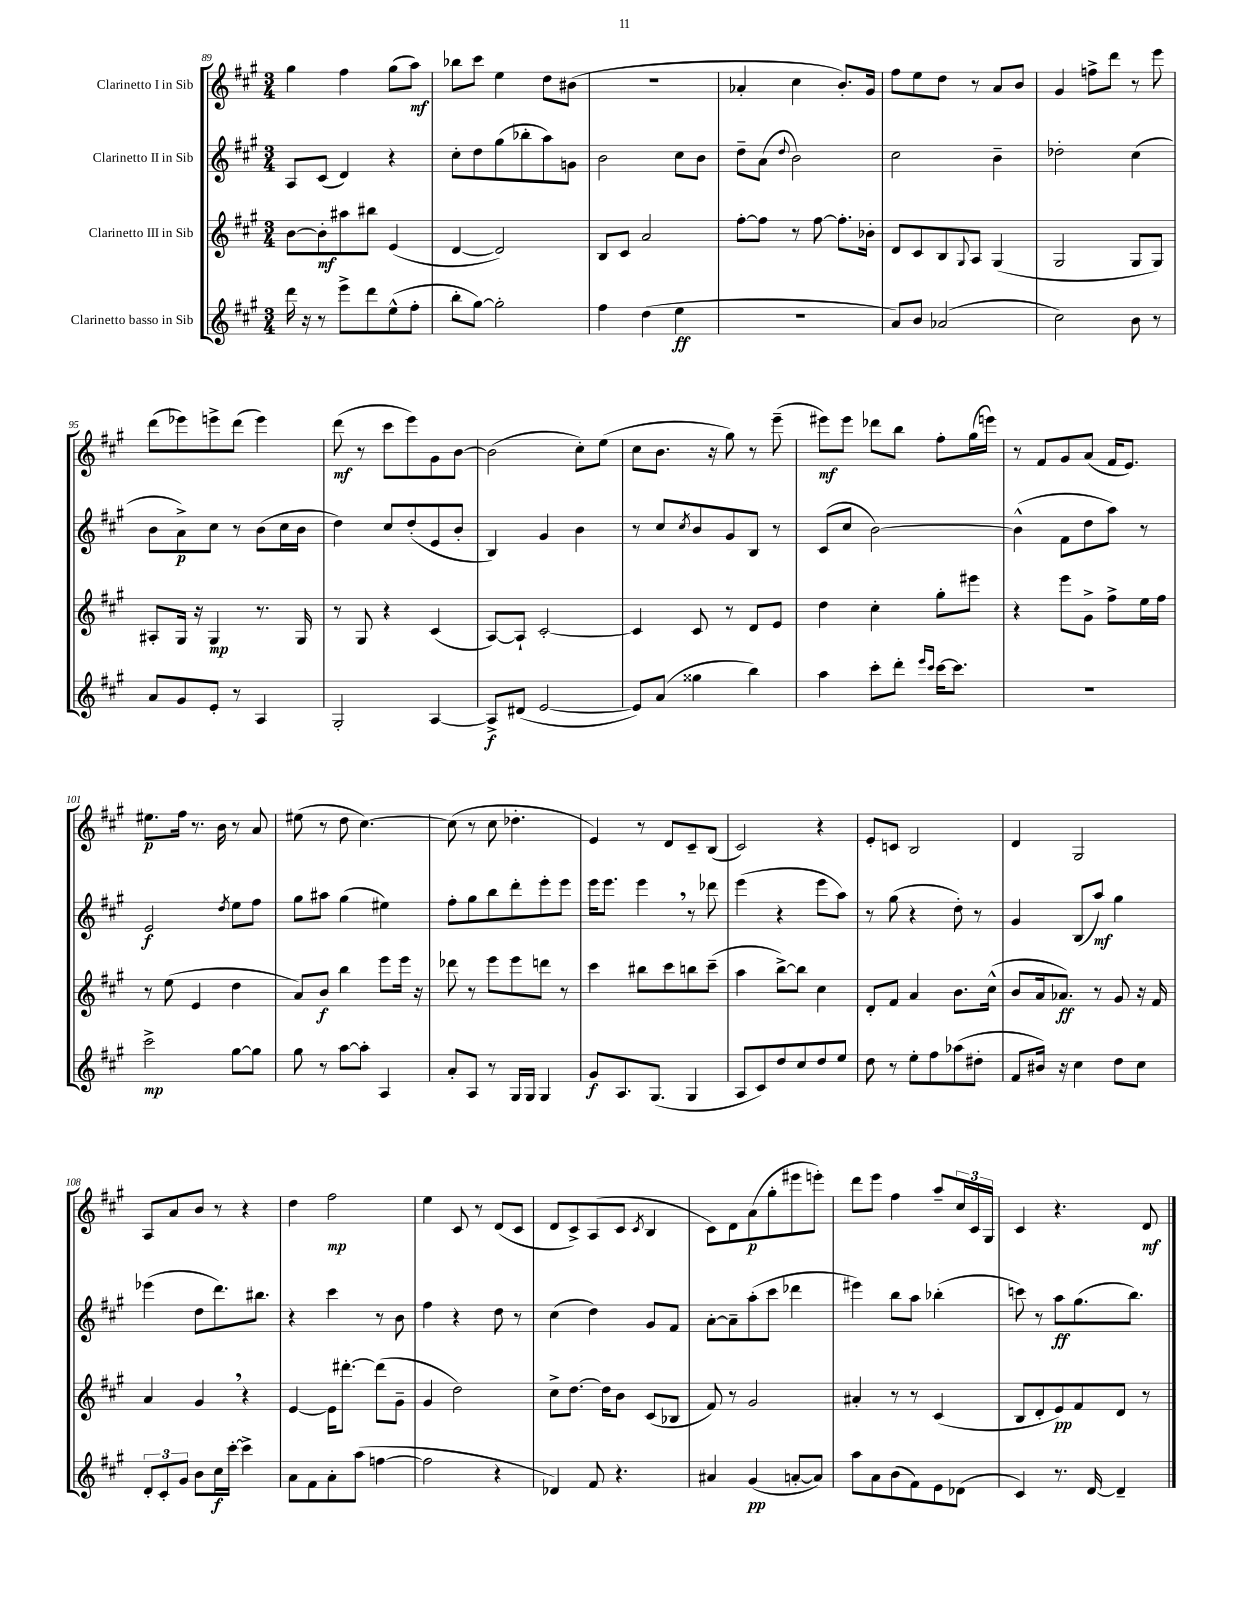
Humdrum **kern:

**kern	**dynam	**kern	**dynam	**kern	**dynam	**kern	**dynam
*part4	*part4	*part3	*part3	*part2	*part2	*part1	*part1
*staff4	*staff4	*staff3	*staff3	*staff2	*staff2	*staff1	*staff1
*I"Clarinetto basso in Sib	*	*I"Clarinetto III in Sib	*	*I"Clarinetto II in Sib	*	*I"Clarinetto I in Sib	*
*clefG2	*	*clefG2	*	*clefG2	*	*clefG2	*
*k[f#c#g#]	*	*k[f#c#g#]	*	*k[f#c#g#]	*	*k[f#c#g#]	*
*M3/4	*	*M3/4	*	*M3/4	*	*M3/4	*
=89	=89	=89	=89	=89	=89	=89	=89
16ddd\	.	[8b\L	.	8A/L	.	4gg#\	.
16r	.	.	.	.	.	.	.
8r	.	8b'\]	mf	(8c#/J	.	.	.
8eee^\L	.	8aa#X\	.	4d/)	.	4ff#\	.
8ddd\	.	8bb#X\J	.	.	.	.	.
(8ee^^\	.	(4e/	.	4r	.	(8gg#\L	.
8ff#'\J	.	.	.	.	.	8aa\J)	mf
=90	=90	=90	=90	=90	=90	=90	=90
8bb'\L	.	[4d/	.	8cc#'\L	.	8bb-X\L	.
[8gg#\J)	.	.	.	8dd\	.	8ccc#\J	.
2gg#'\]	.	2d/])	.	(8gg#\	.	4ee\	.
.	.	.	.	8bb-X'\	.	.	.
.	.	.	.	8aa\)	.	8dd\L	.
.	.	.	.	8gn\J	.	(8b#X\J	.
=91	=91	=91	=91	=91	=91	=91	=91
4ff#\	.	8B/L	.	2b\	.	2.r	.
.	.	8c#/J	.	.	.	.	.
(4dd\	.	2a/	.	.	.	.	.
4ee\	ff	.	.	8cc#\L	.	.	.
.	.	.	.	8b\J	.	.	.
=92	=92	=92	=92	=92	=92	=92	=92
2.r	.	[8ff#'\L	.	8dd~\L	.	4a-X'/	.
.	.	8ff#\J]	.	(8a\J	.	.	.
.	.	.	.	8qqdd/	.	.	.
.	.	8r	.	2b\)	.	4cc#\	.
.	.	[8ff#\	.	.	.	.	.
.	.	8.ff#'\L]	.	.	.	8.b'/L)	.
.	.	16b-X'\Jk	.	.	.	16g#/Jk	.
=93	=93	=93	=93	=93	=93	=93	=93
8a/L)	.	8d/L	.	2cc#\	.	8ff#\L	.
8b/J	.	8c#/	.	.	.	8ee\	.
(2a-X/	.	8B/	.	.	.	8dd\J	.
.	.	8qqG#/	.	.	.	.	.
.	.	8A/J	.	.	.	8r	.
.	.	(4G#/	.	4b~\	.	8a/L	.
.	.	.	.	.	.	8b/J	.
=94	=94	=94	=94	=94	=94	=94	=94
2cc#\)	.	2G#/	.	2dd-X'\	.	4g#/	.
.	.	.	.	.	.	8ffn^\L	.
.	.	.	.	.	.	8ddd\J	.
8b\	.	8G#/L	.	(4cc#\	.	8r	.
8r	.	8G#/J)	.	.	.	8eee\	.
!!LO:LB:g=z
=95	=95	=95	=95	=95	=95	=95	=95
8a/L	.	8A#X'/L	.	8b\L	.	(8ddd\L	.
8g#/	.	16G#/Jk	.	8a^\)	p	8eee-X\)	.
.	.	16r	.	.	.	.	.
8e'/J	.	4G#/	mp	8cc#\J	.	8eeen^\	.
8r	.	.	.	8r	.	(8ddd\J	.
4A/	.	8.r	.	(8b\L	.	4eee\)	.
.	.	.	.	16cc#\L	.	.	.
.	.	16G#/	.	16b\JJ	.	.	.
=96	=96	=96	=96	=96	=96	=96	=96
2G#'/	.	8r	.	4dd\)	.	(8ddd\	mf
.	.	8G#/	.	.	.	8r	.
.	.	4r	.	8cc#/L	.	8ccc#\L	.
.	.	.	.	(8dd'/	.	8eee\)	.
[4A/	.	(4c#/	.	8e/	.	8g#\	.
.	.	.	.	8b'/J	.	[8b\J	.
=97	=97	=97	=97	=97	=97	=97	=97
8A^/L]	f	[8A/L)	.	4B/)	.	(2b\]	.
(8d#X/J	.	8A`/J]	.	.	.	.	.
[2e/	.	[2c#'/	.	4g#/	.	.	.
.	.	.	.	4b\	.	8cc#'\L)	.
.	.	.	.	.	.	(8ee\J	.
=98	=98	=98	=98	=98	=98	=98	=98
8e/L])	.	4c#/]	.	8r	.	8cc#\L	.
(8a/J	.	.	.	8cc#/L	.	8.b\J	.
.	.	.	.	8qcc#/	.	.	.
4gg##X\	.	8c#/	.	8b/	.	.	.
.	.	.	.	.	.	16r	.
.	.	8r	.	8g#/	.	8gg#\)	.
4bb\)	.	8d/L	.	8B/J	.	8r	.
.	.	8e/J	.	8r	.	(8eee~\	.
=99	=99	=99	=99	=99	=99	=99	=99
4aa\	.	4dd\	.	(8c#/L	.	8eee#X\L)	mf
.	.	.	.	8cc#/J	.	8eee#\J	.
8ccc#'\L	.	4cc#'\	.	[2b\)	.	8ddd-X\L	.
8ddd'\J	.	.	.	.	.	8bb\J	.
16qqeee/LL	.	.	.	.	.	.	.
16qqccc#/JJ	.	.	.	.	.	.	.
[16ccc#\KL	.	8gg#'\L	.	.	.	8ff#'\L	.
8.ccc#\J]	.	.	.	.	.	.	.
.	.	8eee#X\J	.	.	.	(16gg#\L	.
.	.	.	.	.	.	16eeen\JJ)	.
=100	=100	=100	=100	=100	=100	=100	=100
2.r	.	4r	.	(4b^^\]	.	8r	.
.	.	.	.	.	.	8f#/L	.
.	.	8eee\L	.	8f#\L	.	8g#/	.
.	.	8g#^\J	.	8dd\	.	(8a/J	.
.	.	8ff#^\L	.	8aa\J)	.	16f#/KL	.
.	.	.	.	.	.	8.e/J)	.
.	.	16ee\L	.	8r	.	.	.
.	.	16ff#\JJ	.	.	.	.	.
!!LO:LB:g=z
=101	=101	=101	=101	=101	=101	=101	=101
2ccc#^\	mp	8r	.	2e/	f	8.ee#X\L	p
.	.	(8ee\	.	.	.	.	.
.	.	.	.	.	.	16ff#\Jk	.
.	.	4e/	.	.	.	8.r	.
.	.	.	.	.	.	16b\	.
.	.	.	.	8qdd/	.	.	.
[8gg#\L	.	4dd\	.	8ee\L	.	8r	.
8gg#\J]	.	.	.	8ff#\J	.	8a/	.
=102	=102	=102	=102	=102	=102	=102	=102
8gg#\	.	8a/L)	.	8gg#\L	.	(8ee#X\	.
8r	.	8b/J	f	8aa#X\J	.	8r	.
[8aa\L	.	4bb\	.	(4gg#\	.	8dd\	.
8aa'\J]	.	.	.	.	.	[4.cc#\)	.
4A/	.	8eee\L	.	4ee#X\)	.	.	.
.	.	16eee\Jk	.	.	.	.	.
.	.	16r	.	.	.	.	.
=103	=103	=103	=103	=103	=103	=103	=103
8a'/L	.	8ddd-X\	.	8ff#'\L	.	(8cc#\]	.
8A/J	.	8r	.	8gg#\	.	8r	.
8r	.	8eee\L	.	8bb\	.	8cc#\	.
16G#/LL	.	8eee\	.	8ddd'\	.	4.dd-X'\	.
16G#/JJ	.	.	.	.	.	.	.
4G#/	.	8dddn\J	.	8eee'\	.	.	.
.	.	8r	.	8eee\J	.	.	.
=104	=104	=104	=104	=104	=104	=104	=104
8g#/L	f	4ccc#\	.	16eee\KL	.	4e/)	.
.	.	.	.	8.eee\J	.	.	.
8.A/	.	.	.	.	.	.	.
.	.	8bb#X\L	.	4eee,\	.	8r	.
(8.G#/J	.	.	.	.	.	.	.
.	.	8ccc#\	.	.	.	8d/L	.
4G#/	.	8bbn\	.	8r	.	8c#~/	.
.	.	(8ccc#~\J	.	8ddd-X\	.	(8B/J	.
=105	=105	=105	=105	=105	=105	=105	=105
8A/L	.	4aa\	.	(4eee\	.	2c#/)	.
8c#/)	.	.	.	.	.	.	.
8dd/	.	[8bb^\L)	.	4r	.	.	.
8cc#/	.	8bb\J]	.	.	.	.	.
8dd/	.	4cc#\	.	8eee\L	.	4r	.
8ee/J	.	.	.	8aa\J)	.	.	.
=106	=106	=106	=106	=106	=106	=106	=106
8dd\	.	8d'/L	.	8r	.	8e'/L	.
8r	.	8f#/J	.	(8gg#\	.	8cn/J	.
8ee'\L	.	4a/	.	4r	.	2B/	.
8ff#\	.	.	.	.	.	.	.
(8aa-X\	.	8.b\L	.	8dd'\)	.	.	.
8dd#X'\J	.	.	.	8r	.	.	.
.	.	(16cc#^^\Jk	.	.	.	.	.
=107	=107	=107	=107	=107	=107	=107	=107
8f#/L	.	8b/L	.	4g#/	.	4d/	.
16b#X/Jk)	.	16a/k	.	.	.	.	.
16r	.	8.a-X/J)	ff	.	.	.	.
4cc#\	.	.	.	(8B/L	.	2G#/	.
.	.	8r	.	8aa/J)	mf	.	.
8dd\L	.	8g#/	.	4gg#\	.	.	.
8cc#\J	.	16r	.	.	.	.	.
.	.	16f#/	.	.	.	.	.
!!LO:LB:g=z
=108	=108	=108	=108	=108	=108	=108	=108
12d'/L	.	4a/	.	(4eee-X\	.	8A/L	.
12c#'/	.	.	.	.	.	.	.
.	.	.	.	.	.	8a/	.
12g#/J	.	.	.	.	.	.	.
8b\L	.	4g#,/	.	8dd\L	.	8b/J	.
16cc#\L	f	.	.	8.ddd\)	.	8r	.
[16ccc#'\JJ	.	.	.	.	.	.	.
4ccc#^\]	.	4r	.	.	.	4r	.
.	.	.	.	8.bb#X\J	.	.	.
=109	=109	=109	=109	=109	=109	=109	=109
8a\L	.	[4e/	.	4r	.	4dd\	.
8f#\	.	.	.	.	.	.	.
8a'\	.	16e\KL]	.	4ccc#\	.	2ff#\	mp
.	.	[8.ddd#X'\J	.	.	.	.	.
(8aa\J	.	.	.	.	.	.	.
[4ffn\	.	(8ddd#\L]	.	8r	.	.	.
.	.	8g#~\J	.	8b\	.	.	.
=110	=110	=110	=110	=110	=110	=110	=110
2ff\]	.	4g#/	.	4ff#\	.	4ee\	.
.	.	2dd\)	.	4r	.	8c#/	.
.	.	.	.	.	.	8r	.
4r	.	.	.	8dd\	.	(8d/L	.
.	.	.	.	8r	.	8c#/J	.
=111	=111	=111	=111	=111	=111	=111	=111
4d-X/)	.	8cc#^\L	.	(4cc#\	.	8d/L	.
.	.	[8.dd\J	.	.	.	8c#^/)	.
8f#/	.	.	.	4dd\)	.	(8A/	.
.	.	16dd\KL]	.	.	.	.	.
4.r	.	8b\J	.	.	.	8c#/J	.
.	.	.	.	.	.	8qc#/	.
.	.	(8c#/L	.	8g#/L	.	4B/	.
.	.	8B-X/J	.	8f#/J	.	.	.
=112	=112	=112	=112	=112	=112	=112	=112
4a#X/	.	8f#/)	.	[8a'\L	.	8c#\L)	.
.	.	8r	.	8a~\]	.	8d\	.
(4g#/	pp	2g#/	.	(8aa'\	.	(8a\	p
.	.	.	.	8ccc#\J	.	8gg#'\	.
[8an'/L	.	.	.	4ddd-X\	.	8eee#X\	.
8a/J])	.	.	.	.	.	8eeen'\J)	.
=113	=113	=113	=113	=113	=113	=113	=113
8aa\L	.	4a#X'/	.	4eee#X\)	.	8ddd\L	.
8a\	.	.	.	.	.	8eee\J	.
(8b\	.	8r	.	8bb\L	.	4ff#\	.
8f#\)	.	8r	.	8aa\J	.	.	.
8e\	.	(4c#/	.	(4bb-X'\	.	8aa~/L	.
(8d-X\J	.	.	.	.	.	24cc#/L	.
.	.	.	.	.	.	24c#/	.
.	.	.	.	.	.	24G#/JJ	.
=114	=114	=114	=114	=114	=114	=114	=114
4c#/)	.	8B/L	.	8cccn\)	.	4c#/	.
.	.	8d'/	.	8r	.	.	.
8.r	.	8e/)	pp	8aa\L	ff	4.r	.
.	.	8f#/	.	(8.gg#\	.	.	.
[16d/	.	.	.	.	.	.	.
4d~/]	.	8d/J	.	.	.	.	.
.	.	.	.	8.bb\J)	.	.	.
.	.	8r	.	.	.	8d/	mf
==	==	==	==	==	==	==	==
*-	*-	*-	*-	*-	*-	*-	*-
